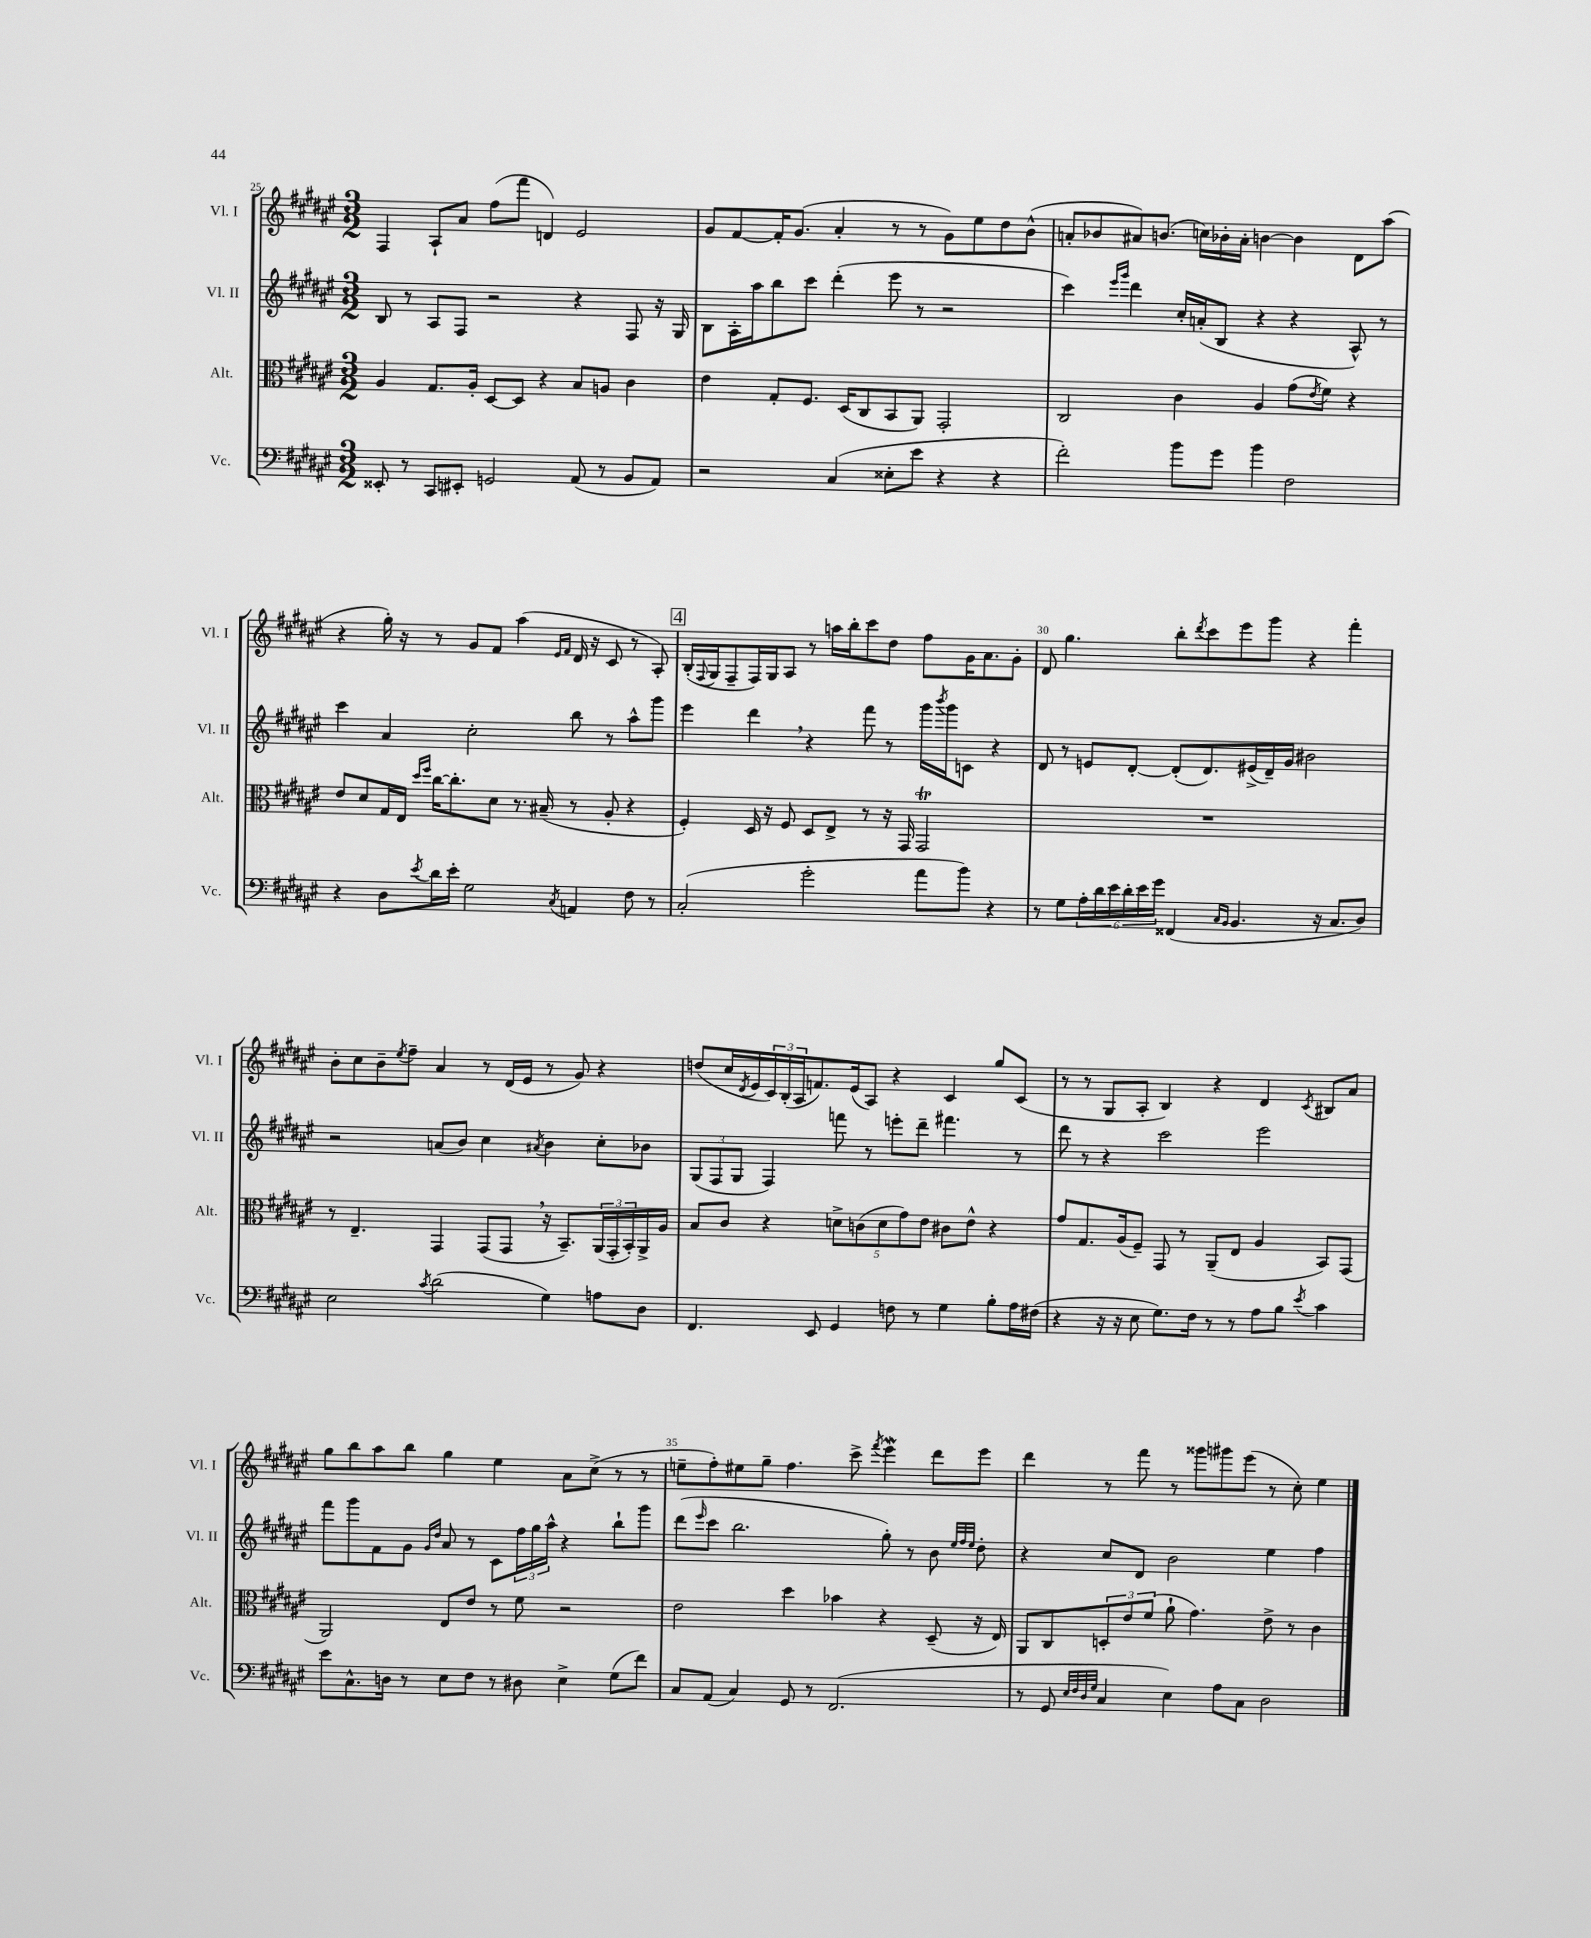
<<
\new StaffGroup <<
\new Staff = "s0" \with { instrumentName = "Vl. I" shortInstrumentName = "Vl. I" } {
    \clef treble \key fis \major \numericTimeSignature \time 3/2
    fis4 ais8-! ais'8 fis''8( fis'''8 d'4) eis'2 |
    gis'8 fis'8~ fis'16-. gis'8.( ais'4-. r8 r8 gis'8) eis''8 dis''8 b'8-^( |
    a'8-. bes'8 ais'8) b'8.( c''16) bes'16-. ais'16-. b'4~ b'4 dis'8 ais''8( |
    r4 gis''16-.) r16 r8 gis'8 fis'8 ais''4( \grace { eis'16 fis'16 } dis'16 r16 cis'8 r8 ais8-.) |
    \mark \markup { \box "4" } b16-.( \appoggiatura { fis8 } gis16 fis8-- fis16) gis16 ais8 r8 a''16 b''16-. cis'''8 dis''8 fis''8 gis'16 ais'8. gis'8-. |
    dis'8 gis''4. b''8-. \acciaccatura { dis'''8 } cis'''8 eis'''8 gis'''8 r4 fis'''4-. |
    b'8-. cis''8 b'8-- \acciaccatura { eis''8 } fis''8-- ais'4 r8 dis'16( eis'16 r8 gis'8) r4 |
    d''8( cis''16 \acciaccatura { dis'8 } eis'16 \tuplet 3/2 { cis'16) b16-.( ais16 } f'8.) eis'16( ais8) r4 cis'4 gis''8 cis'8( |
    r8 r8 gis8 ais8-. b4) r4 dis'4 \acciaccatura { cis'8 } bis8 ais'8 |
    gis''8 b''8 ais''8 b''8 gis''4 eis''4 ais'8 cis''8->( r8 r8 |
    e''8-- fis''8-.) eis''8 gis''8-- fis''4. cis'''8-> \acciaccatura { fis'''8 } eis'''4\mordent dis'''8 eis'''8 |
    dis'''4 r8 fis'''8 r8 gisis'''8 gis'''8 eis'''8( r8 cis''8-.) eis''4 \bar "|." |
}
\new Staff = "s1" \with { instrumentName = "Vl. II" shortInstrumentName = "Vl. II" } {
    \clef treble \key fis \major \numericTimeSignature \time 3/2
    b8 r8 ais8 fis8 r2 r4 fis8 r16 gis16 |
    b8 ais16-. ais''16 b''8 cis'''8 dis'''4-.( eis'''8 r8 r2 |
    cis'''4) \grace { eis'''16 gis'''16 } dis'''4 cis''16-. a'16-.( b8 r4 r4 ais8-^) r8 |
    cis'''4 ais'4 cis''2-. b''8 r8 ais''8-^ gis'''8 |
    \mark \markup { \box "4" } eis'''4 dis'''4 \breathe r4 fis'''8 r8 gis'''16 \acciaccatura { b'''8 } gis'''16 c'8 r4 |
    dis'8 r8 e'8 dis'8~-. dis'8-.( dis'8.) eis'16->( dis'16--) gis'16 bis'2 |
    r2 a'8( b'8) cis''4 \acciaccatura { ais'8 } b'4 cis''8-. bes'8 |
    \tuplet 3/2 { gis8( fis8 gis8 } fis4) f'''8 r8 e'''8-. dis'''8-- fis'''4. r8 |
    dis'''8 r8 r4 cis'''2 eis'''2 |
    fis'''8 gis'''8 fis'8 gis'8 \grace { gis'16 dis''16 } ais'8 r8 cis'8 \tuplet 3/2 { fis''16 gis''16 ais''16-^ } r4 b''8-! gis'''8 |
    dis'''8( \grace { eis'''16 } cis'''8 b''2. gis''8-.) r8 b'8 \grace { eis''32 fis''32 eis''32 } dis''8-. |
    r4 cis''8 dis'8 b'2 eis''4 fis''4 \bar "|." |
}
\new Staff = "s2" \with { instrumentName = "Alt." shortInstrumentName = "Alt." } {
    \clef alto \key fis \major \numericTimeSignature \time 3/2
    ais4 gis8. ais16-. dis8~ dis8 r4 b8 a8 cis'4 |
    eis'4 gis8-. fis8. dis16( cis8 b,8 ais,8) gis,2-. |
    cis2 cis'4 ais4 gis'8( \acciaccatura { eis'8 } fis'8) r4 |
    eis'8 dis'8 gis16 eis16 \grace { dis''16 fis''16 } cis''16~ cis''8.-. dis'8 r8. bis16--( r8 ais8-. r4 |
    \mark \markup { \box "4" } fis4-.) dis16 r16 fis8 dis8 eis8-> r8 r16 gis,16 gis,2\trill |
    R1. |
    r8 eis4.-- gis,4 gis,8( gis,8 \breathe r16 b,8.--) \tuplet 3/2 { ais,16( gis,16-. b,16-.) } ais,16-> ais16 |
    b8 cis'8 r4 \tuplet 5/4 { d'8-> c'8( d'8 gis'8) eis'8 } cis'8 eis'8-^ r4 |
    gis'8 gis8. ais16( fis8--) gis,8 r8 ais,8--( eis8 ais4 b,8) gis,8( |
    ais,2) eis8 eis'8 r8 fis'8 r2 |
    eis'2 dis''4 bes'4 r4 dis8--( r16 eis16) |
    ais,8 cis8 \tuplet 3/2 { d8-. eis'8 fis'8( } ais'8-! gis'4.) eis'8-> r8 cis'4 \bar "|." |
}
\new Staff = "s3" \with { instrumentName = "Vc." shortInstrumentName = "Vc." } {
    \clef bass \key fis \major \numericTimeSignature \time 3/2
    eisis,8-. r8 cis,8 eis,8-. g,2 ais,8( r8 b,8 ais,8) |
    r2 cis4( eisis8-. eis'8 r4 r4 |
    fis'2-.) b'8 gis'8 b'4 fis2 |
    r4 dis8 \acciaccatura { eis'8 } dis'16 eis'16-. gis2 \acciaccatura { cis8 } a,4 fis8 r8 |
    \mark \markup { \box "4" } cis2-.( gis'2-. ais'8 b'8) r4 |
    r8 gis8 \tuplet 6/4 { ais16-. dis'16 eis'16 dis'16-. eis'16 gis'16 } fisis,4( \grace { cis16 b,16 } b,4. r16 cis8. dis8) |
    eis2 \acciaccatura { cis'8 } dis'2( gis4) a8 dis8 |
    fis,4. eis,8 gis,4 f8 r8 gis4 b8-. ais16 fis16( |
    r4 r16 r16 eis8 gis8.) fis16 r8 r8 ais8 b8 \acciaccatura { eis'8 } cis'4 |
    eis'8 cis8.-^ d16 r8 eis8 fis8 r8 dis8 eis4-> gis8( fis'8) |
    cis8 ais,8( cis4) gis,8 r8 fis,2.( |
    r8 gis,8 \grace { eis32 fis32 dis32 gis32 } cis4 eis4) ais8 cis8 dis2 \bar "|." |
}
>>
>>
\layout { \context { \Score currentBarNumber = #25 \override BarNumber.break-visibility = ##(#f #t #t) barNumberVisibility = #(every-nth-bar-number-visible 5) } }
